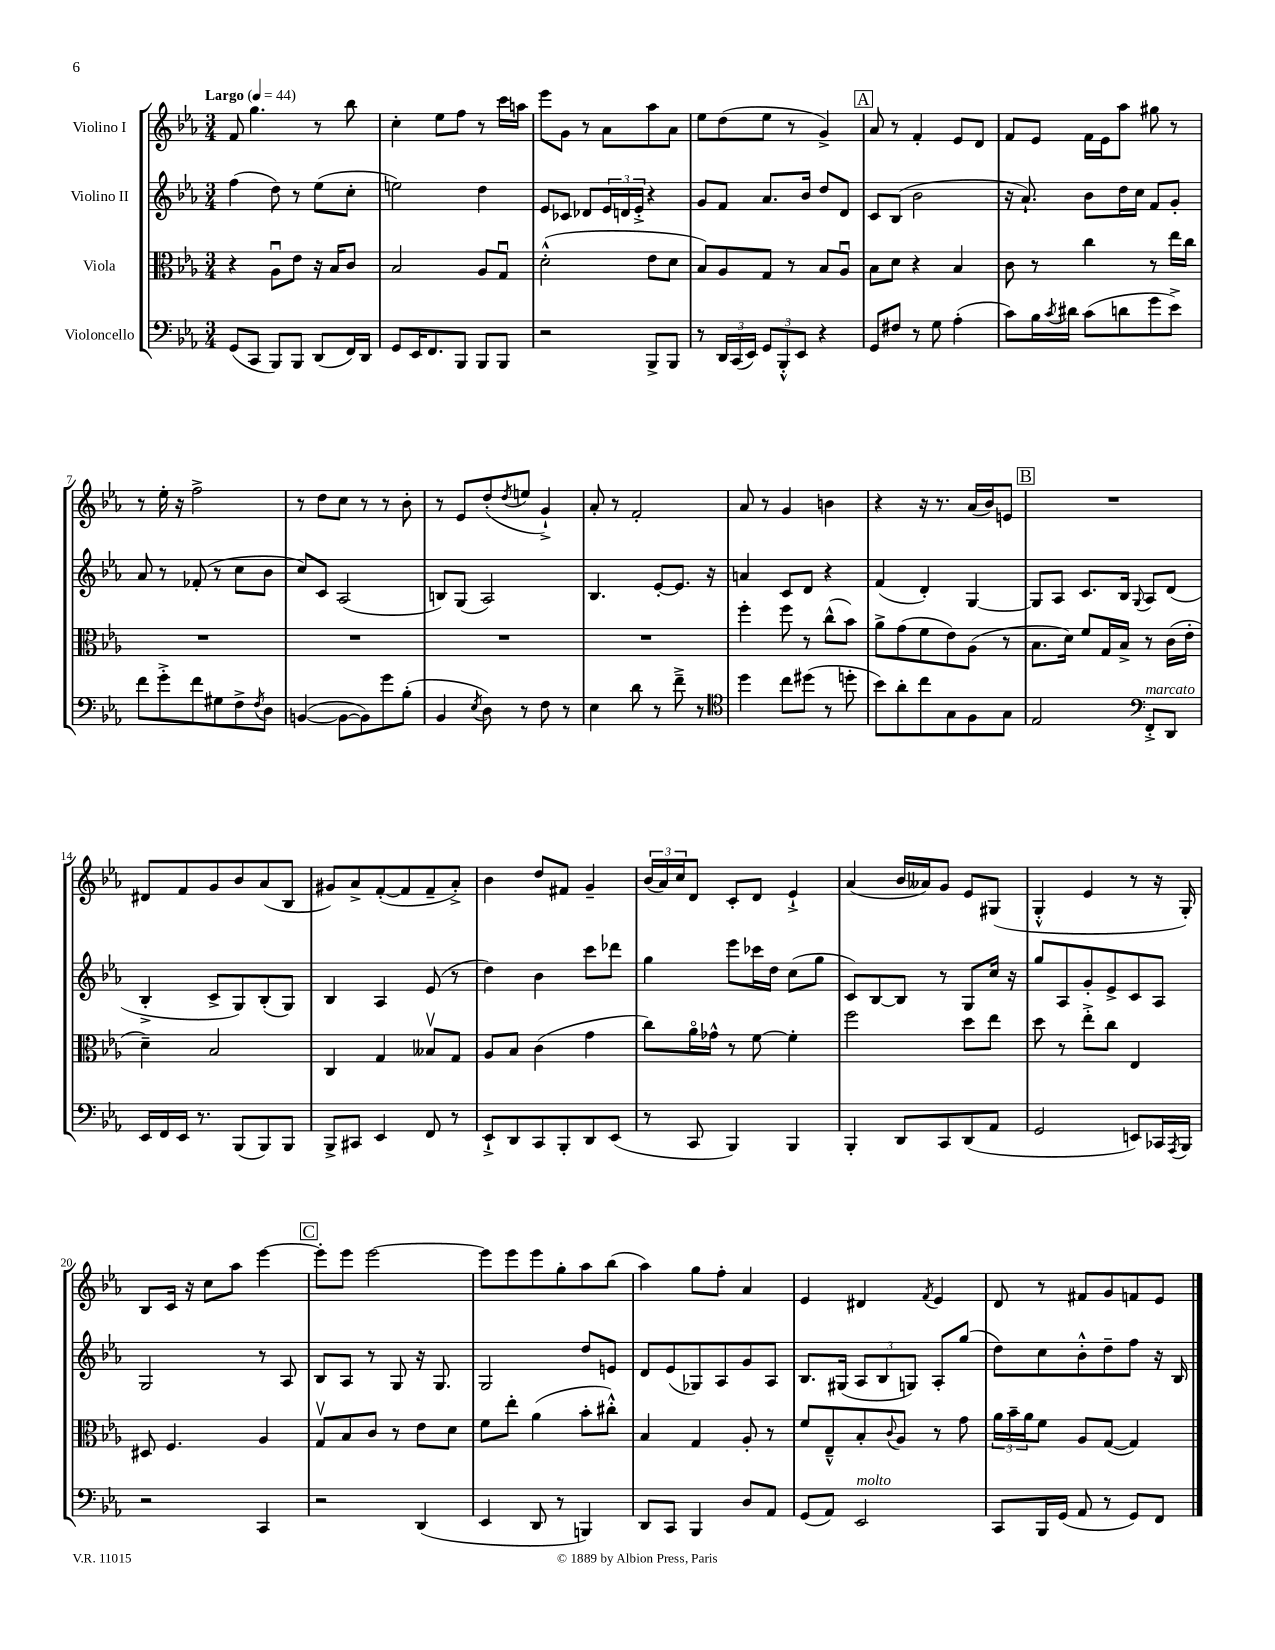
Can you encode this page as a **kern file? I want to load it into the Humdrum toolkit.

**kern	**kern	**kern	**kern
*staff4	*staff3	*staff2	*staff1
*clefF4	*clefC3	*clefG2	*clefG2
*k[b-e-a-]	*k[b-e-a-]	*k[b-e-a-]	*k[b-e-a-]
*M3/4	*M3/4	*M3/4	*M3/4
*MM44	*MM44	*MM44	*MM44
(8GG	4r	(4ff	8f
8CC	.	.	4.gg
8BBB-)	8A-u	8dd)	.
8BBB-	8e-	8r	.
(8DD	16r	(8ee-	8r
.	16B-	.	.
16FF)	8c	8cc'	8bb-
16DD	.	.	.
=	=	=	=
8GG	2B-	2ee)	4cc'
16EE-	.	.	.
8.FF	.	.	.
.	.	.	8ee-
8BBB-	.	.	8ff
8BBB-	8A-	4dd	8r
8BBB-	8Gu	.	16ccc
.	.	.	16aa
=	=	=	=
2r	(2d'^^	8e-	8eee-
.	.	8c-	8g
.	.	8d-	8r
.	.	24e-	8a-
.	.	24d	.
.	.	24e-'^	.
8BBB-^	8e-	4r	8aa-
8BBB-	8d	.	8a-
=	=	=	=
8r	8B-)	8g	8ee-
24DD	8A-	8f	(8dd
(24CC	.	.	.
24EE-)	.	.	.
12GG	8G	8.a-	8ee-
12BBB-'^^	.	.	.
.	8r	.	8r
12EE-	.	.	.
.	.	16b-	.
4r	8B-	8dd	4g^)
.	8A-u	8d	.
=	=	=	=
8GG	8B-	8c	8a-
8F#	8d	(8B-	8r
8r	4r	2b-	4f'
8G	.	.	.
(4A-'	4B-	.	8e-
.	.	.	8d
=	=	=	=
8c)	8c	16r	8f
.	.	8.a-`)	.
16B-	8r	.	8e-
8qc	.	.	.
16d#	.	.	.
(8c	4cc	8b-	16f
.	.	.	16e-
8d	.	16dd	8aa-
.	.	16cc	.
8g	8r	8f	8gg#
8e-^)	16ee-	8g'	8r
.	16cc	.	.
=	=	=	=
8f	2.r	8a-	8r
8g'^	.	8r	16ee-'
.	.	.	16r
8f	.	(8f-'	2ff^
8G#	.	8r	.
8F^	.	8cc	.
8qF	.	.	.
8D	.	8b-	.
=	=	=	=
([4BB	2.r	8cc)	8r
.	.	8c	8dd
8BB_	.	(2A-	8cc
8BB])	.	.	8r
8g	.	.	8r
(8B-'	.	.	8b-'
=	=	=	=
4BB-	2.r	8B)	8r
.	.	(8G	8e-
8qE-	.	.	.
8D)	.	2A-)	(8dd'
.	.	.	8qdd
8r	.	.	8ee
8F	.	.	4g`^)
8r	.	.	.
=	=	=	=
4E-	2.r	4.B-	8a-'
.	.	.	8r
8d	.	.	2f'
8r	.	[8e-'	.
8f~^	.	8.e-]	.
8r	.	.	.
.	.	16r	.
=	=	=	=
*clefC4	*	*	*
4dd	4ff'	4a	8a-
.	.	.	8r
8cc	8ff	8c	4g
(8dd#	8r	8d	.
8r	(8cc^^	4r	4b
8dd'	8b-)	.	.
=	=	=	=
8b-)	8a-^	(4f	4r
8a-'	(8g	.	.
8cc	8f	4d')	16r
.	.	.	8.r
8G	8e-)	.	.
8F	(8A-	[4G	(16a-
.	.	.	16b-)
8G	8r	.	8e
=	=	=	=
2E-	8.B-	8G]	2.r
.	.	8A-	.
.	16d)	.	.
.	8f	8.c	.
.	16G	.	.
.	16B-^	16B-	.
*clefF4	*	*	*
.	.	8qqG	.
8FF'^	8r	8A-	.
8DD	(16c	(8d	.
.	16e-'	.	.
=	=	=	=
16EE-	4d~)	4B-'^	8d#
16FF	.	.	.
16EE-	.	.	8f
8.r	.	.	.
.	2B-	8c^	8g
(8BBB-	.	8G)	8b-
8BBB-)	.	(8B-'	(8a-
8BBB-	.	8G)	8B-
=	=	=	=
8BBB-^	4C	4B-	8g#)
8CC#	.	.	8a-^
4EE-	4G	4A-	([8f'
.	.	.	8f]
8FF	8B--v	(8e-	8f~
8r	8G	8r	8a-'^)
=	=	=	=
8EE-`^	8A-	4dd)	4b-
8DD	8B-	.	.
8CC	(4c	4b-	8dd
8BBB-'	.	.	8f#
8DD	4g	8ccc	4g~
(8EE-	.	8ddd-	.
=	=	=	=
8r	8cc)	4gg	(24b-
.	.	.	24a-)
.	.	.	24cc
8CC	16a-o	.	8d
.	16g-^^	.	.
4BBB-)	8r	8eee-	8c'
.	[8f	16ccc-	8d
.	.	16dd	.
4BBB-	4f']	(8cc	4e-`^
.	.	8gg	.
=	=	=	=
4BBB-'	2ff	8c)	(4a-
.	.	[8B-	.
8DD	.	8B-]	16b-
.	.	.	16a--)
8CC	.	8r	8g
(8DD	8dd	8G	8e-
8AA-	8ee-	16cc	(8G#
.	.	16r	.
=	=	=	=
2GG	8dd	8gg	4G'^^
.	8r	8A-	.
.	8ee-'^	8g'	4e-
.	8cc	8e-^	.
8EE)	4E-	8c	8r
16CC-	.	8A-	16r
8qAAA-	.	.	.
16BBB-	.	.	16G')
=	=	=	=
2r	8D#	2G	8B-
.	4.F	.	16c
.	.	.	16r
.	.	.	8cc
.	.	.	8aa-
4CC	4A-	8r	[4eee-
.	.	8A-	.
=	=	=	=
2r	8Gv	8B-	8eee-']
.	8B-	8A-	8eee-
.	8c	8r	[2eee-
.	8r	8G	.
(4DD	8e-	16r	.
.	.	8.G	.
.	8d	.	.
=	=	=	=
4EE-	8f	2G	8eee-]
.	8ee-'	.	8eee-
8DD	(4a-	.	8eee-
8r	.	.	8gg'
4BBB)	8b-'	8dd	8aa-
.	8cc#'^^)	8e	(8bb-
=	=	=	=
8DD	4B-	8d	4aa-)
8CC	.	(8e-	.
4BBB-	4G	8G-)	8gg
.	.	8A-	8ff'
8D	8A-'	8g	4a-
8AA-	8r	8A-	.
=	=	=	=
(8GG	8f	8.B-	4e-
8AA-)	8E-~^^	.	.
.	.	(16G#	.
2EE-	8B-'	12A-	4d#
.	.	12B-	.
.	8qqc	.	.
.	8A-	.	.
.	.	12G)	.
.	.	.	8qf
.	8r	8A-'	4e-
.	8g	(8gg	.
=	=	=	=
8CC	24a-	8dd)	8d
.	24b-~	.	.
.	24a-	.	.
16BBB-	8f	8cc	8r
(16GG	.	.	.
8AA-	8A-	8b-'^^	8f#
8r	([8G	8dd~	8g
8GG)	4G])	8ff	8f
8FF	.	16r	8e-
.	.	16B-	.
==	==	==	==
*-	*-	*-	*-
